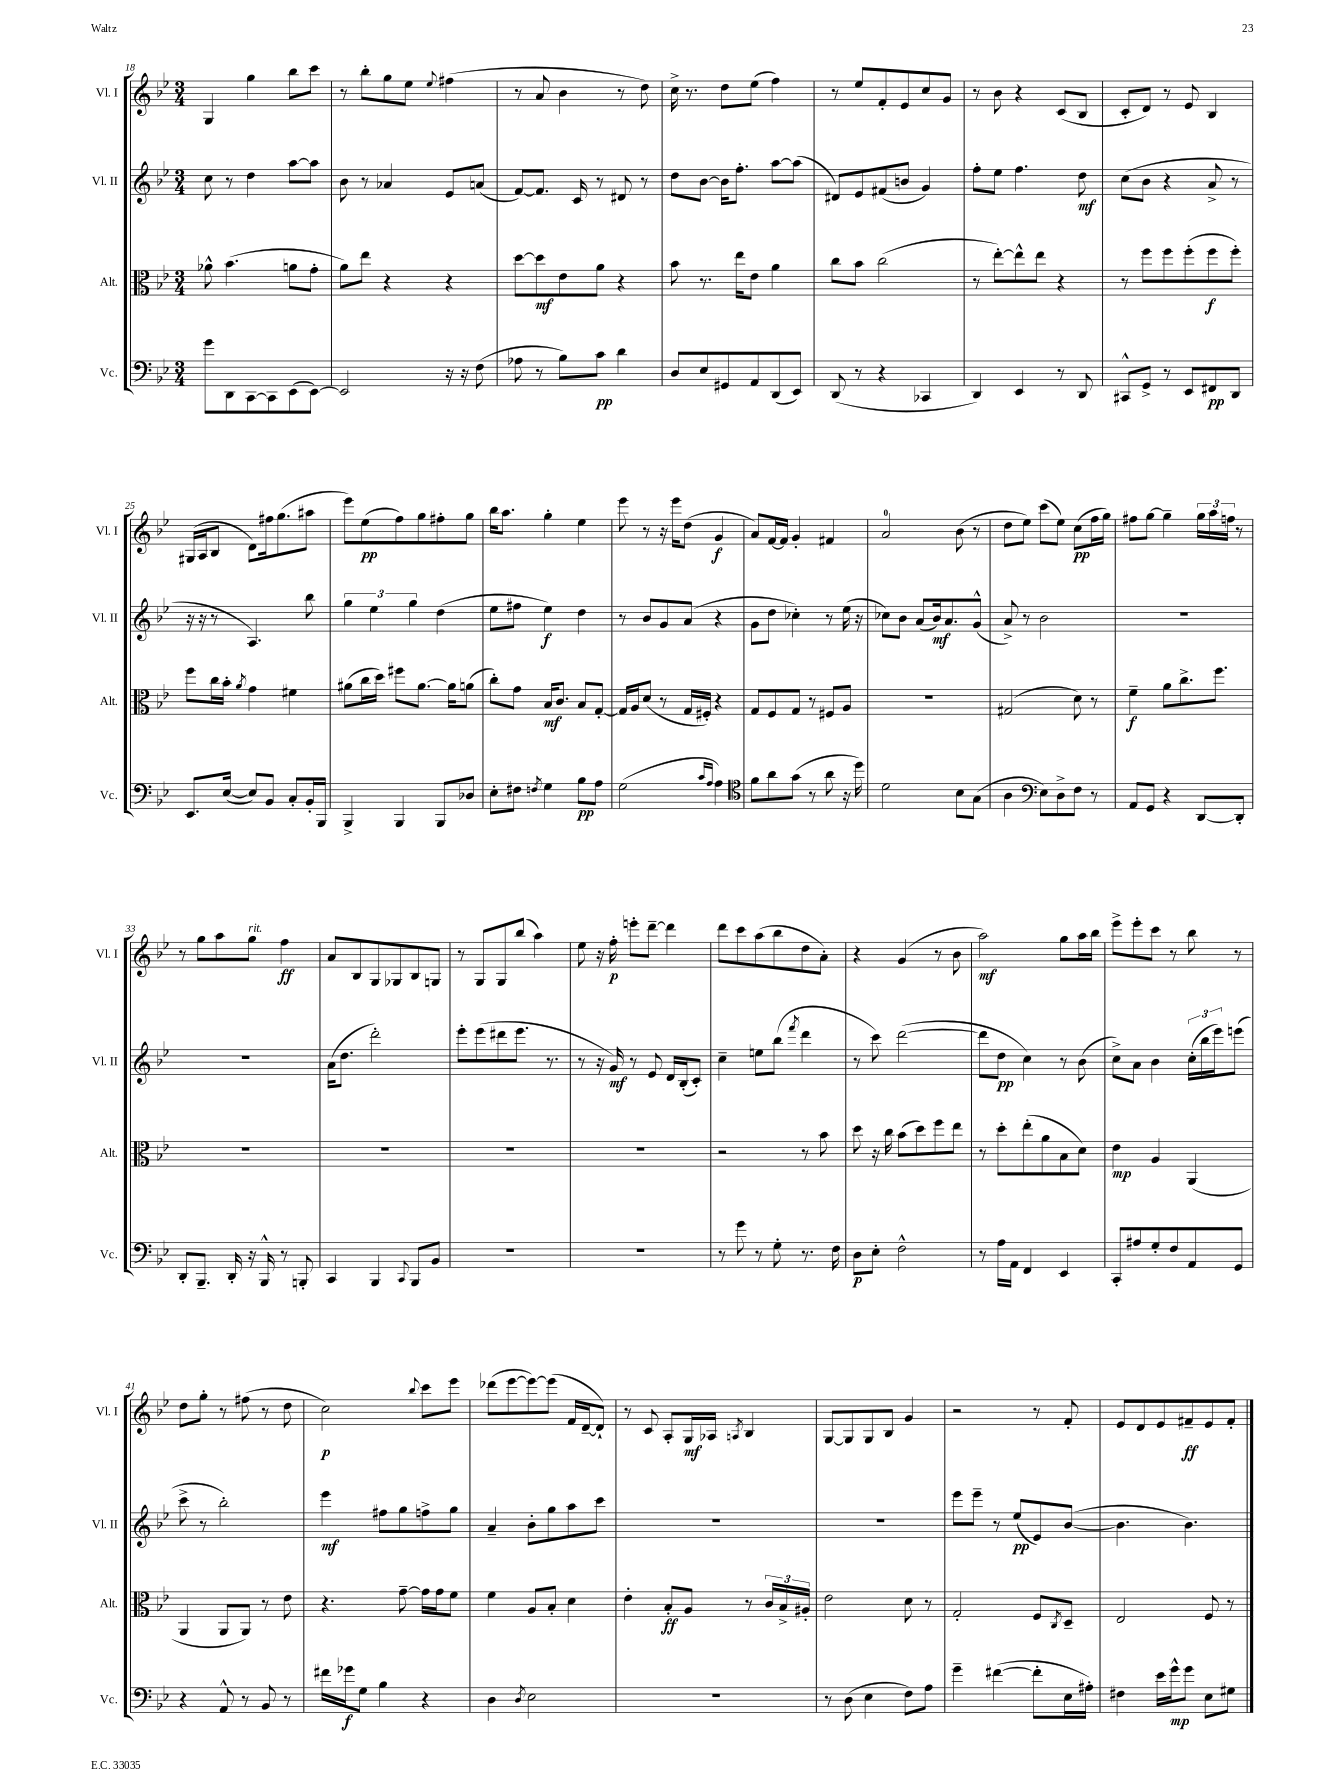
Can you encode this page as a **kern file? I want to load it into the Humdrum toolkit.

**kern	**dynam	**kern	**dynam	**kern	**dynam	**kern	**dynam
*part4	*part4	*part3	*part3	*part2	*part2	*part1	*part1
*staff4	*staff4	*staff3	*staff3	*staff2	*staff2	*staff1	*staff1
*I"Vc.	*	*I"Alt.	*	*I"Vl. II	*	*I"Vl. I	*
*I'Vc.	*	*I'Alt.	*	*I'Vl. II	*	*I'Vl. I	*
*clefF4	*	*clefC3	*	*clefG2	*	*clefG2	*
*k[b-e-]	*	*k[b-e-]	*	*k[b-e-]	*	*k[b-e-]	*
*M3/4	*	*M3/4	*	*M3/4	*	*M3/4	*
=18	=18	=18	=18	=18	=18	=18	=18
8g\L	.	8a-X^^\	.	8cc\	.	4G/	.
8DD\	.	(4.b-\	.	8r	.	.	.
[8CC\	.	.	.	4dd\	.	4gg\	.
8CC\]	.	.	.	.	.	.	.
(8EE-\	.	8an\L	.	[8aa\L	.	8bb-\L	.
[8EE-\J)	.	8g'\J	.	8aa\J]	.	8ccc\J	.
=19	=19	=19	=19	=19	=19	=19	=19
2EE-/]	.	8a\L)	.	8b-\	.	8r	.
.	.	8ee-\J	.	8r	.	8bb-'\L	.
.	.	4r	.	4a-X/	.	8gg\	.
.	.	.	.	.	.	8ee-\J	.
.	.	.	.	.	.	8qqee-/	.
16r	.	4r	.	8e-/L	.	(4ff#X\	.
16r	.	.	.	.	.	.	.
(8F\	.	.	.	(8an/J	.	.	.
=20	=20	=20	=20	=20	=20	=20	=20
8A-X\	.	[8dd\L	.	[8f/L)	.	8r	.
8r	.	8dd\]	mf	8.f/J]	.	8a/	.
8B-\L)	.	8e-\	.	.	.	4b-\	.
.	.	.	.	16c/	.	.	.
8c\J	pp	8a\J	.	8r	.	.	.
4d\	.	4r	.	8d#X/	.	8r	.
.	.	.	.	8r	.	8dd\)	.
=21	=21	=21	=21	=21	=21	=21	=21
8D/L	.	8b-\	.	8dd\L	.	16cc^\	.
.	.	.	.	.	.	8.r	.
8E-/	.	8.r	.	[8b-\J	.	.	.
8GG#X/	.	.	.	16b-\KL]	.	8dd\L	.
.	.	16ee-\KL	.	8.ff'\J	.	.	.
8AA/	.	8e-\J	.	.	.	(8ee-\J	.
(8DD/	.	4a\	.	[8aa\L	.	4ff\)	.
8EE-/J)	.	.	.	(8aa\J]	.	.	.
=22	=22	=22	=22	=22	=22	=22	=22
(8DD/	.	8cc\L	.	8d#X/L)	.	8r	.
8r	.	8b-\J	.	8e-/	.	8ee-/L	.
4r	.	(2cc\	.	(8f#X/	.	8f'/	.
.	.	.	.	8bn/J	.	8e-/	.
4CC-X/	.	.	.	4g/)	.	8cc/	.
.	.	.	.	.	.	8g/J	.
=23	=23	=23	=23	=23	=23	=23	=23
4DD/)	.	8r	.	8ff'\L	.	8r	.
.	.	[8ee-'\L)	.	8ee-\J	.	8b-\	.
4EE-/	.	8ee-^^\]	.	4.ff\	.	4r	.
.	.	8ee-\J	.	.	.	.	.
8r	.	4r	.	.	.	(8c/L	.
8DD/	.	.	.	8dd\	mf	8B-/J	.
=24	=24	=24	=24	=24	=24	=24	=24
8CC#X^^/L	.	8r	.	(8cc\L	.	8c'/L	.
8GG^/J	.	8ff\L	.	8b-\J	.	8d/J)	.
8r	.	8ff\	.	4r	.	8r	.
8EE-/L	.	(8ff'\	.	.	.	8e-/	.
8FF#X/	pp	8ff\	f	8a^/	.	4B-/	.
8DD/J	.	8ff'\J)	.	8r	.	.	.
!!LO:LB:g=z
=25	=25	=25	=25	=25	=25	=25	=25
8.EE-/L	.	8ff\L	.	16r	.	(16G#X/LL	.
.	.	.	.	16r	.	16A/J	.
.	.	16cc\L	.	8r	.	8B-/J	.
([16E-/Jk	.	16b-'\JJ	.	.	.	.	.
.	.	8qa/	.	.	.	.	.
8E-/L])	.	4g\	.	4.A/)	.	8d\L)	.
8BB-/J	.	.	.	.	.	16ff#X\k	.
.	.	.	.	.	.	(8.gg\	.
8C'/L	.	4f#X\	.	.	.	.	.
16BB-'/L	.	.	.	8bb-\	.	8aa#X\J	.
16BBB-/JJ	.	.	.	.	.	.	.
=26	=26	=26	=26	=26	=26	=26	=26
4BBB-^/	.	(8a#X\L	.	6gg\	.	8eee-\L)	.
.	.	16cc\L	.	.	.	(8ee-\	pp
.	.	.	.	6ee-\	.	.	.
.	.	16dd\JJ)	.	.	.	.	.
4BBB-/	.	8ff#X\L	.	.	.	8ff\)	.
.	.	.	.	6gg\	.	.	.
.	.	[8.a#\J	.	.	.	8gg\	.
8BBB-/L	.	.	.	(4dd\	.	8ff#X'\	.
.	.	16a#\KL]	.	.	.	.	.
8D-X/J	.	(8an\J	.	.	.	8gg\J	.
=27	=27	=27	=27	=27	=27	=27	=27
8E-'\L	.	8cc'\L)	.	8ee-\L	.	16bb-\KL	.
.	.	.	.	.	.	8.aa\J	.
8F#X\J	.	8g\J	.	8ff#X\J	.	.	.
8qFn/	.	.	.	.	.	.	.
4G\	.	16B-/KL	mf	4ee-\)	f	4gg'\	.
.	.	8.c/J	.	.	.	.	.
8B-\L	pp	8B-/L	.	4dd\	.	4ee-\	.
8A\J	.	[8G'/J	.	.	.	.	.
=28	=28	=28	=28	=28	=28	=28	=28
(2G\	.	16G/LL]	.	8r	.	8eee-\	.
.	.	16A/J	.	.	.	.	.
.	.	(8d/J	.	8b-/L	.	8r	.
.	.	8r	.	8g/	.	16r	.
.	.	.	.	.	.	16eee-\KL	.
.	.	16G/LL	.	(8a/J	.	(8dd\J	.
.	.	16F#X'/JJ)	.	.	.	.	.
16qqc/LL	.	.	.	.	.	.	.
16qqA/JJ	.	.	.	.	.	.	.
4A\)	.	4r	.	4r	.	4g/	f
=29	=29	=29	=29	=29	=29	=29	=29
*clefC4	*	*	*	*	*	*	*
8f\L	.	8G/L	.	8g\L	.	8a/L)	.
8a\	.	8F/	.	8dd\J	.	[16f/L	.
.	.	.	.	.	.	16f/JJ]	.
(8g\J	.	8G/J	.	4cc-X'\)	.	4g'/	.
8r	.	8r	.	.	.	.	.
8a\	.	8F#X/L	.	8r	.	4f#X/	.
16r	.	8A/J	.	(16ee-\	.	.	.
16dd\)	.	.	.	16r	.	.	.
=30	=30	=30	=30	=30	=30	=30	=30
2d\	.	2.r	.	8cc-X\L)	.	2a/	.
.	.	.	.	8b-\J	.	.	.
.	.	.	.	(8a/L	.	.	.
.	.	.	.	16b-/k)	mf	.	.
.	.	.	.	8.a/	.	.	.
8B-\L	.	.	.	.	.	(8b-\	.
(8G\J	.	.	.	(8g^^/J	.	8r	.
=31	=31	=31	=31	=31	=31	=31	=31
4A\	.	(2G#X/	.	8a^/)	.	8dd\L	.
.	.	.	.	8r	.	8ee-\J)	.
*clefF4	*	*	*	*	*	*	*
8E-\L)	.	.	.	2b-\	.	(8ccc\L	.
8D^\	.	.	.	.	.	8ee-\J)	.
8F\J	.	8d\)	.	.	.	(8cc\L	pp
8r	.	8r	.	.	.	16ff\L	.
.	.	.	.	.	.	16gg\JJ)	.
=32	=32	=32	=32	=32	=32	=32	=32
8AA/L	.	4f~\	f	2.r	.	8ff#X\L	.
8GG/J	.	.	.	.	.	[8gg\J	.
4r	.	8a\L	.	.	.	4gg~\]	.
.	.	8.cc^\	.	.	.	.	.
[8DD/L	.	.	.	.	.	24gg\LL	.
.	.	.	.	.	.	24aa\	.
.	.	8.ff\J	.	.	.	.	.
.	.	.	.	.	.	24ffn\JJ	.
8DD'/J]	.	.	.	.	.	8r	.
!!LO:LB:g=z
=33	=33	=33	=33	=33	=33	=33	=33
8DD'/L	.	2.r	.	2.r	.	8r	.
8.BBB-~/J	.	.	.	.	.	8gg\L	.
.	.	.	.	.	.	8aa\	.
16DD'/	.	.	.	.	.	.	.
!	!	!	!	!	!	!LO:TX:a:i:t=rit.	!
16r	.	.	.	.	.	8gg\J	.
16BBB-^^/	.	.	.	.	.	.	.
8r	.	.	.	.	.	4ff\	ff
8BBBn'/	.	.	.	.	.	.	.
=34	=34	=34	=34	=34	=34	=34	=34
4CC/	.	2.r	.	(16a\KL	.	8a/L	.
.	.	.	.	8.dd\J	.	.	.
.	.	.	.	.	.	8B-/	.
4BBB-/	.	.	.	2ddd'\)	.	8G/	.
.	.	.	.	.	.	8G-X/	.
8qqCC/	.	.	.	.	.	.	.
8BBB-/L	.	.	.	.	.	8B-/	.
8BB-/J	.	.	.	.	.	8Gn/J	.
=35	=35	=35	=35	=35	=35	=35	=35
2.r	.	2.r	.	8eee-'\L	.	8r	.
.	.	.	.	(8eee-\	.	8G/L	.
.	.	.	.	8ddd#X\	.	8G/	.
.	.	.	.	8.eee-\J	.	(8bb-/J	.
.	.	.	.	.	.	4aa\)	.
.	.	.	.	8.r	.	.	.
=36	=36	=36	=36	=36	=36	=36	=36
2.r	.	2.r	.	8r	.	8ee-\	.
.	.	.	.	16r	.	16r	.
.	.	.	.	16g/)	mf	16ff'\	p
.	.	.	.	8r	.	8eeen'\L	.
.	.	.	.	8e-/	.	[8ddd~\J	.
.	.	.	.	16d/LL	.	4ddd\]	.
.	.	.	.	(16B-'/J	.	.	.
.	.	.	.	8c'/J)	.	.	.
=37	=37	=37	=37	=37	=37	=37	=37
8r	.	2r	.	4cc~\	.	8ddd\L	.
8g\	.	.	.	.	.	8ccc\	.
8r	.	.	.	8een\L	.	(8aa\	.
8G'\	.	.	.	(8bb-\J	.	8bb-\	.
.	.	.	.	8qfff/	.	.	.
8.r	.	8r	.	4ddd\	.	8dd\	.
.	.	8b-\	.	.	.	8a'\J)	.
16F\	.	.	.	.	.	.	.
=38	=38	=38	=38	=38	=38	=38	=38
8D\L	p	8dd\	.	8r	.	4r	.
8E-'\J	.	16r	.	8ccc\)	.	.	.
.	.	16cc\	.	.	.	.	.
2F^^\	.	(8b-\L	.	([2ddd\	.	(4g/	.
.	.	8dd\)	.	.	.	.	.
.	.	8ff\	.	.	.	8r	.
.	.	8ee-\J	.	.	.	8b-\	.
=39	=39	=39	=39	=39	=39	=39	=39
8r	.	8r	.	8ddd\L]	.	2aa\)	mf
16A\LL	.	8dd'\L	.	8dd\J	pp	.	.
16AA\JJ	.	.	.	.	.	.	.
4FF/	.	(8ee-'\	.	4cc\)	.	.	.
.	.	8a\	.	.	.	.	.
4EE-/	.	8B-\	.	8r	.	8gg\L	.
.	.	8d\J)	.	(8b-\	.	16aa\L	.
.	.	.	.	.	.	16bb-\JJ	.
=40	=40	=40	=40	=40	=40	=40	=40
8CC'/L	.	4e-\	mp	8cc^\L)	.	8eee-^\L	.
8A#X/	.	.	.	8a\J	.	8eee-'\	.
8G'/	.	4A/	.	4b-\	.	8ccc\J	.
8F/	.	.	.	.	.	8r	.
8AA/	.	(4AA/	.	(24cc'\LL	.	8bb-\	.
.	.	.	.	24bb-\	.	.	.
.	.	.	.	24eee-\J)	.	.	.
8GG/J	.	.	.	(8eeen\J	.	8r	.
!!LO:LB:g=z
=41	=41	=41	=41	=41	=41	=41	=41
4r	.	4AA/	.	8ccc^\	.	8dd\L	.
.	.	.	.	8r	.	8gg'\J	.
8AA^^/	.	8AA/L	.	2bb-'\)	.	8r	.
8r	.	8AA/J)	.	.	.	(8ff#X\	.
8BB-/	.	8r	.	.	.	8r	.
8r	.	8e-\	.	.	.	8dd\	.
=42	=42	=42	=42	=42	=42	=42	=42
16f#X\LL	.	4.r	.	4eee-\	mf	2cc\)	p
16g-X\J	f	.	.	.	.	.	.
8G\J	.	.	.	.	.	.	.
4B-\	.	.	.	8ff#X\L	.	.	.
.	.	[8g~\	.	8gg\	.	.	.
.	.	.	.	.	.	8qqbb-/	.
4r	.	16g\LL]	.	8ffn^\	.	8ccc\L	.
.	.	16g\J	.	.	.	.	.
.	.	8f\J	.	8gg\J	.	8eee-\J	.
=43	=43	=43	=43	=43	=43	=43	=43
4D\	.	4f\	.	4a~/	.	(8ddd-X\L	.
.	.	.	.	.	.	[8eee-\	.
8qD/	.	.	.	.	.	.	.
2E-\	.	8A/L	.	8b-'\L	.	8eee-\_)	.
.	.	8B-'/J	.	8gg\	.	(8eee-\J]	.
.	.	4d\	.	8aa\	.	16f/LL	.
.	.	.	.	.	.	[16d~/J	.
.	.	.	.	8ccc\J	.	8d`/J])	.
=44	=44	=44	=44	=44	=44	=44	=44
2.r	.	4e-'\	.	2.r	.	8r	.
.	.	.	.	.	.	8c/	.
.	.	8B-'/L	ff	.	.	8A'/L	.
.	.	8A/J	.	.	.	16G/L	mf
.	.	.	.	.	.	16A-X/JJ	.
.	.	.	.	.	.	8qAn/	.
.	.	8r	.	.	.	4B-/	.
.	.	24c/LL	.	.	.	.	.
.	.	24B-^/	.	.	.	.	.
.	.	24A#X'/JJ	.	.	.	.	.
=45	=45	=45	=45	=45	=45	=45	=45
8r	.	2e-\	.	2.r	.	[8G/L	.
(8D\	.	.	.	.	.	8G/]	.
4E-\	.	.	.	.	.	8G/	.
.	.	.	.	.	.	8B-/J	.
8F\L)	.	8d\	.	.	.	4g/	.
8A\J	.	8r	.	.	.	.	.
=46	=46	=46	=46	=46	=46	=46	=46
4g~\	.	2G'/	.	8eee-\L	.	2r	.
.	.	.	.	8eee-~\J	.	.	.
([4f#X\	.	.	.	8r	.	.	.
.	.	.	.	(8ee-/L	pp	.	.
8f#'\L]	.	8F/L	.	8e-/)	.	8r	.
.	.	8qC/	.	.	.	.	.
16E-\L	.	8D~/J	.	([8b-/J	.	8f'/	.
16A#X'\JJ)	.	.	.	.	.	.	.
=47	=47	=47	=47	=47	=47	=47	=47
4F#X\	.	2E-/	.	4.b-\]	.	8e-/L	.
.	.	.	.	.	.	8d/	.
16e-\LL	.	.	.	.	.	8e-/	.
16g^^\J	mp	.	.	.	.	.	.
8g\J	.	.	.	4.b-\)	.	8f#X~/	ff
8E-\L	.	8F/	.	.	.	8e-/	.
8G#X\J	.	8r	.	.	.	8f#'/J	.
==	==	==	==	==	==	==	==
*-	*-	*-	*-	*-	*-	*-	*-
